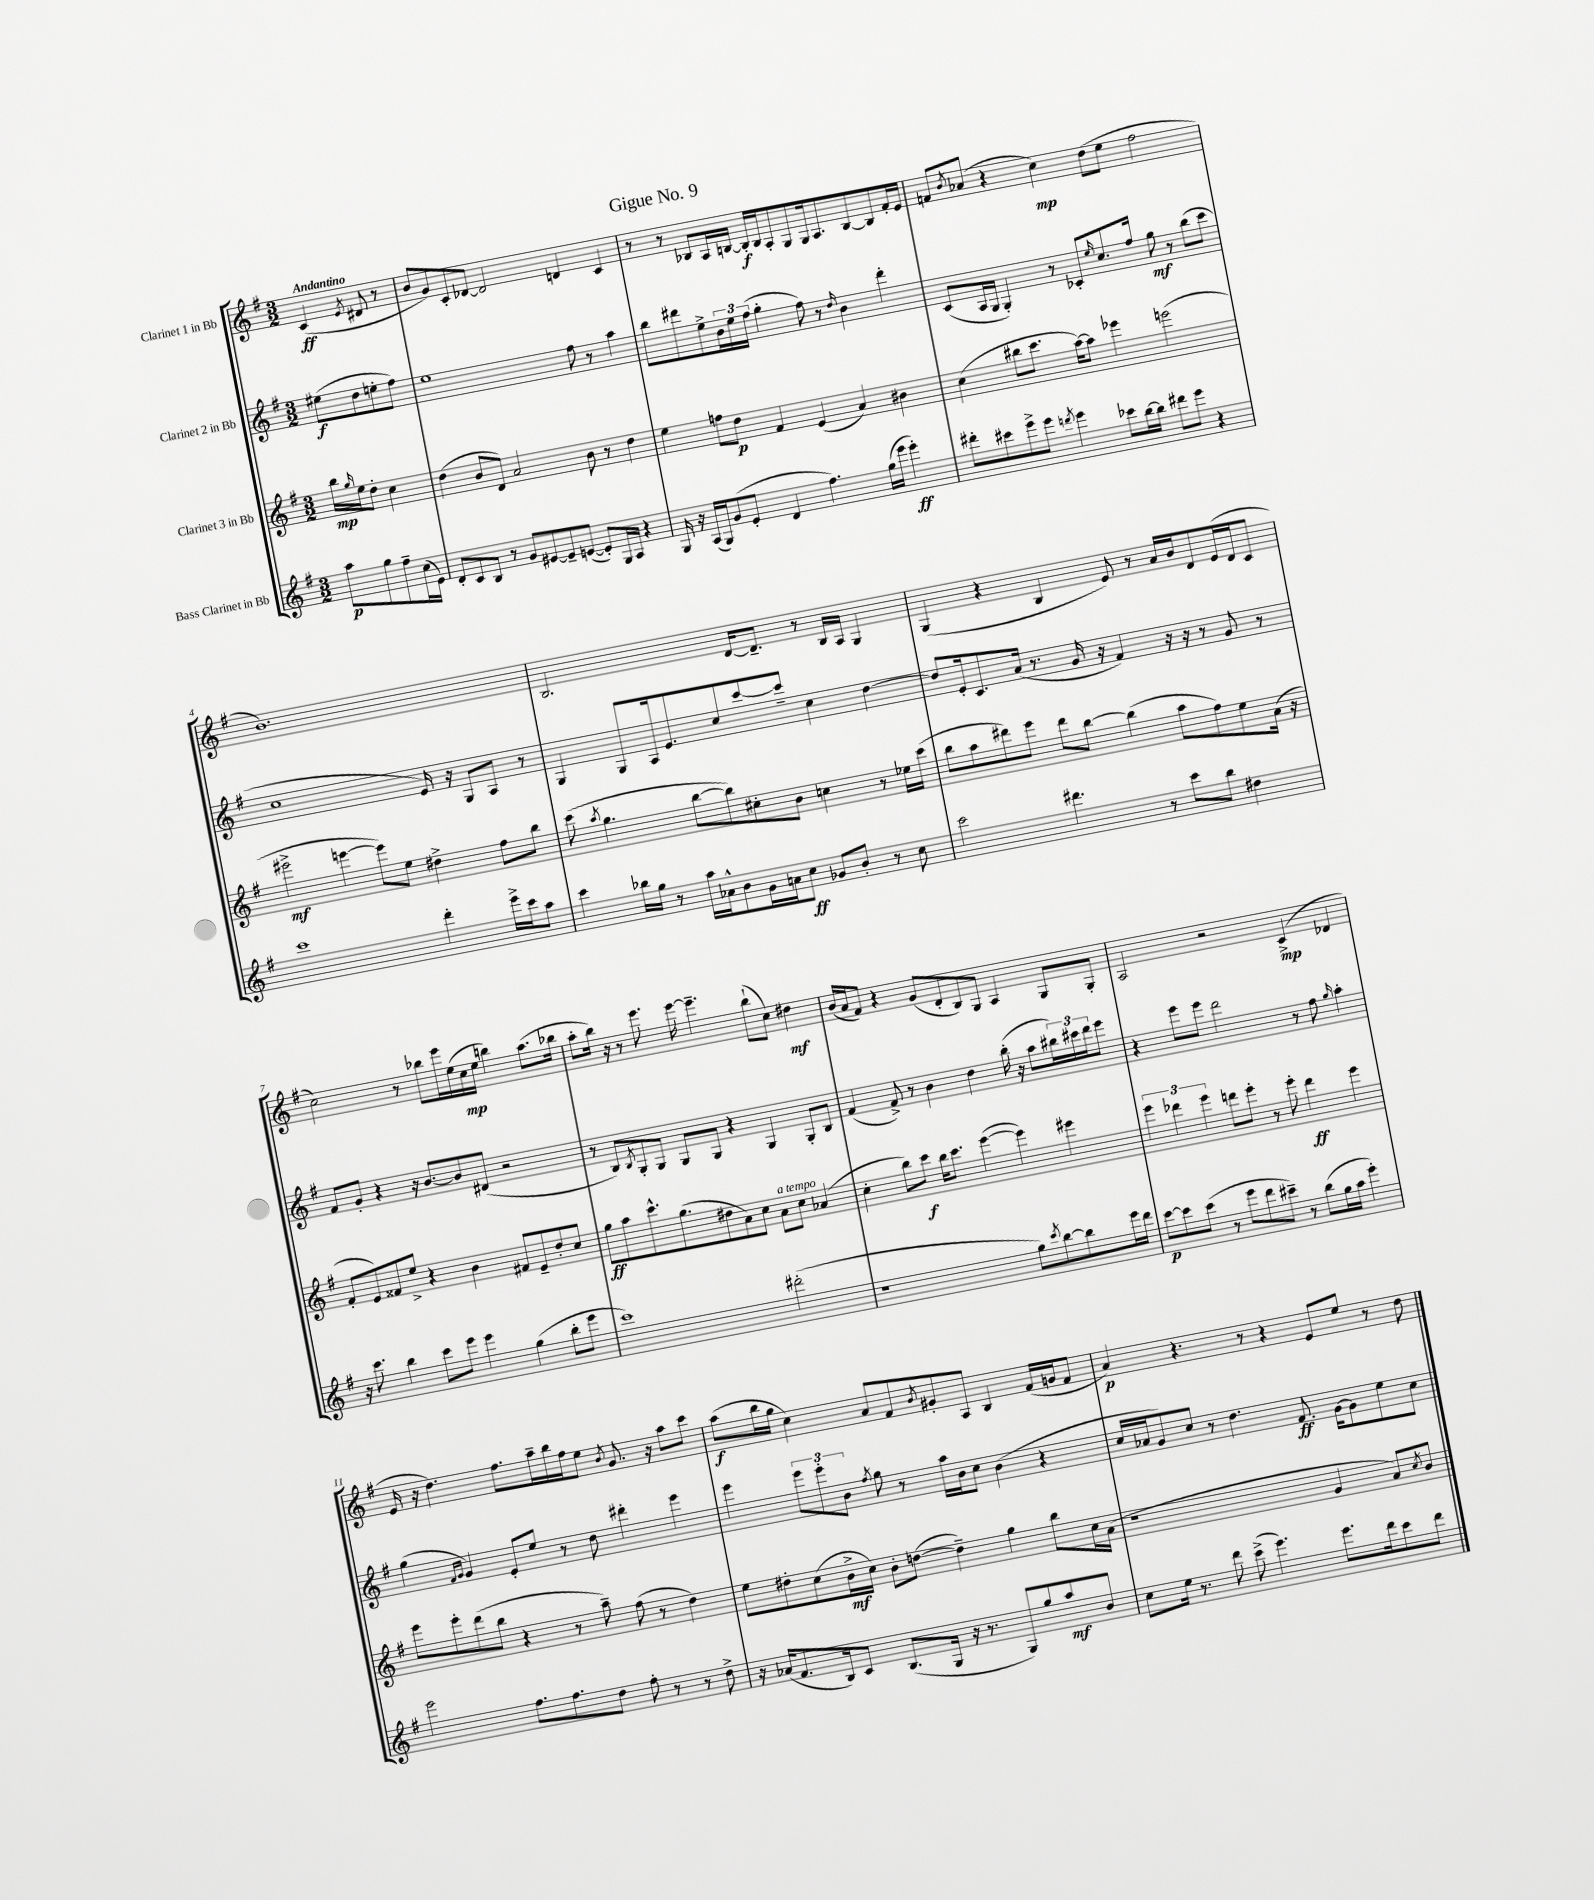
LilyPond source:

\header { title = "Gigue No. 9" }
<<
\new StaffGroup <<
\new Staff = "s0" \with { instrumentName = "Clarinet 1 in Bb" } {
    \clef treble \key g \major \numericTimeSignature \time 3/2 \partial 2 \tempo "Andantino"
    c'4\ff( \acciaccatura { e'8 } dis'8 r8 |
    b'8 g'8) c'8-. des'8~ des'2 d'4 c'4 |
    r8 r8 bes8 a16 b16~ b16-.\f b16 a8-. g8 g16 a8. b8~ b8 fis'16-. e'16 |
    f'8 \acciaccatura { b'8 } aes'8( r4 c''4\mp) d''8( e''8 fis''2 |
    b'1.) |
    b2. d'16~ d'8.-- r8 b16 a16 g4 |
    g4( r4 b4 e'8) r8 a'16 b'16 d'8 e'16( d'16 c'8 |
    c''2) r8 bes''8 e'''16 e''16( c''16\mp e''16 b''4) a''8.( bes''16 |
    a''8-. b''16) r16 r8 e'''8. e'''16~ e'''4.-- b''8-!( c''8) dis''4\mf |
    b'16( a'16 fis'8) r4 g'8( d'8-. b8) g8 a4 g8 g8-. |
    a2 r2 c'4->\mp( des'4 |
    e'16 r16 d''4.) fis''8. a''16-- b''16 fis''16 e''8 \acciaccatura { b'8 } g'8. r16 a''8 c'''8 |
    a''8\f( b''16 g''16 c''4) a'8 fis'8 \acciaccatura { b'8 } gis'8-. a8 b4 fis'16( g'16 fis'8 |
    a'4\p) r4. r8 r4 e'8 e''8 r8 d''8 \bar "|." |
}
\new Staff = "s1" \with { instrumentName = "Clarinet 2 in Bb" } {
    \clef treble \key g \major \numericTimeSignature \time 3/2 \partial 2
    eis''8\f( d''8 e''8-. fis''8) |
    e''1 fis''8 r8 a''4 |
    b''8 dis'''8 e''8-> \tuplet 3/2 { b'16 e''16 fis''16( } g''4-. fis''8) r8 \grace { d''16 } b'4 dis'''4-. |
    c'8( a16 g16 g4-.) r8 ces'8-. \grace { e''16 } c''8. fis''16 g''8\mf r8 b''8( c'''8 |
    c''1 e'16) r16 g8 a8 r8 |
    g4 g8 a16 e'8. c''8 c'''8~ c'''8-- c''4 d''4~ |
    d''8 e'16-. c'8. a'16( r8. g'16 r16 fis'4) r16 r16 r8 g'8 r8 |
    fis'8 g'8-. r4 r16 b'8.~ b'8 dis'8( r2 |
    r8 b8) \acciaccatura { b8 } g8-. g8 g8 g8 r4 g4 g8-. b8 |
    fis'4( fis'8->) r8 b'4 d''4 b''16-.( r16 a''8 \tuplet 3/2 { bis''16) cis'''16 d'''16 } e'''8 |
    r4 e'''8 e'''8 d'''2 r8 fis''8 \grace { g''16 } a''4-. |
    g''4( \grace { fis'16 g'16 } g'4) e'8-. e''8 r8 d''8 dis'''4-. e'''4 |
    e'''4 \tuplet 3/2 { e'''8 e'''8-. b'8 } \acciaccatura { fis''8 } g''8 r8 a''16 b'16 c''8 b'4( r4 |
    c''16 aes'16 g'8) c''8 r8 d''4. fis'8.\ff g'16~ g'8 e''8 c''8 \bar "|." |
}
\new Staff = "s2" \with { instrumentName = "Clarinet 3 in Bb" } {
    \clef treble \key g \major \numericTimeSignature \time 3/2 \partial 2
    b''16\mp \grace { g''16 } e''16 d''8-. c''4 |
    d''4( b'8 d'8) a'2 b'8 r8 d''4 |
    e''4 f''8 d''8\p fis'4 e'4( a'4) bis'4 |
    c''4( bis''8 c'''8. a''16~) a''8 ees'''4 e'''2( |
    eis'''2->\mf e'''4~ e'''8) e''8 dis''4-> fis''8 b''8 |
    c'''8( \acciaccatura { a''8 } g''4. b''8~ b''8) cis''8-. b'8 c''4 r8 ees''16 c'''16( |
    b''8 a''8 dis'''8) e'''8 dis'''8 b''8~ b''4( a''8 fis''8) e''8 a'16( r16 |
    fis'8-. e'8) fisis'8 e''8-> r4 b'4 fis'8 e'8-- d''8-. c''8 |
    g''8\ff a''8 c'''8.-^ g''8.( dis''8 a'8) c''8 a'8^\markup { \italic "a tempo" } c''8 aes'4( |
    c''4-. b''8) c'''8\f b''16 c'''8. e'''4~( e'''4) eis'''4 |
    \tuplet 3/2 { e'''4 des'''4 e'''4 } d'''8 e'''8-. r8 e'''8-. d'''4\ff e'''4 |
    e'''8 e'''8-. d'''8( b''8 r4 r8 a''8--) fis''8( r8 d''4) |
    e''8 dis''8-. c''8( b'16->\mf c''16) b'8-. d''8~( d''4--) g''4 b''8 c''16 a'16( |
    r1 g'4 a'8) \acciaccatura { c''8 } b'8 \bar "|." |
}
\new Staff = "s3" \with { instrumentName = "Bass Clarinet in Bb" } {
    \clef treble \key g \major \numericTimeSignature \time 3/2 \partial 2
    a''8\p g''8 fis''8-- c''16( e'16) |
    d'8-. c'8 b8 r8 g'8 eis'8~ eis'8-- e'8~( e'8-.) g16 a16 r4 |
    g16 r16 a16( g16) g'8( e'8-. d'4 fis''4.) g''16( e'''16 e'''4-.\ff) |
    dis'''8-. cis'''8 e'''8-> e'''8 \acciaccatura { d'''8 } e'''4 ces'''8 b''16~ b''16 dis'''8 e'''8 r4 |
    c'''1 d'''4-. e'''16-> c'''16 a''8 |
    c'''4 bes''16 g''16 r8 a''16 aes'16-^ b'8 g'16 a'16 c''8\ff ges'8 b'8-. r8 c''8 |
    c'''2 dis'''4. r8 c'''8 b''8 dis''4 |
    r16 c'''8. b''4 c'''8 e'''8 e'''4 g''4( b''8-. e'''8 |
    c'''1) dis'''2-.( |
    r1 g''8) \acciaccatura { c'''8 } b''8~ b''8 e'''16 d'''16 |
    c'''8~\p c'''8 c'''8( r8 e'''8 d'''8 cis'''8--) r8 b''8( g''16 a''16 e'''4-.) |
    e'''2 fis''8. fis''8. d''8 fis''8-. r8 r8 d''8-> |
    r16 aes'16( fis'8. b16) c'8 b8.( g16 r16 r8. g8) g''8 a''8\mf b'8 |
    c''8 e''16 r8. d'''8 c'''8->( e'''4.) e'''8. d'''16 c'''8 d'''8 \bar "|." |
}
>>
>>
